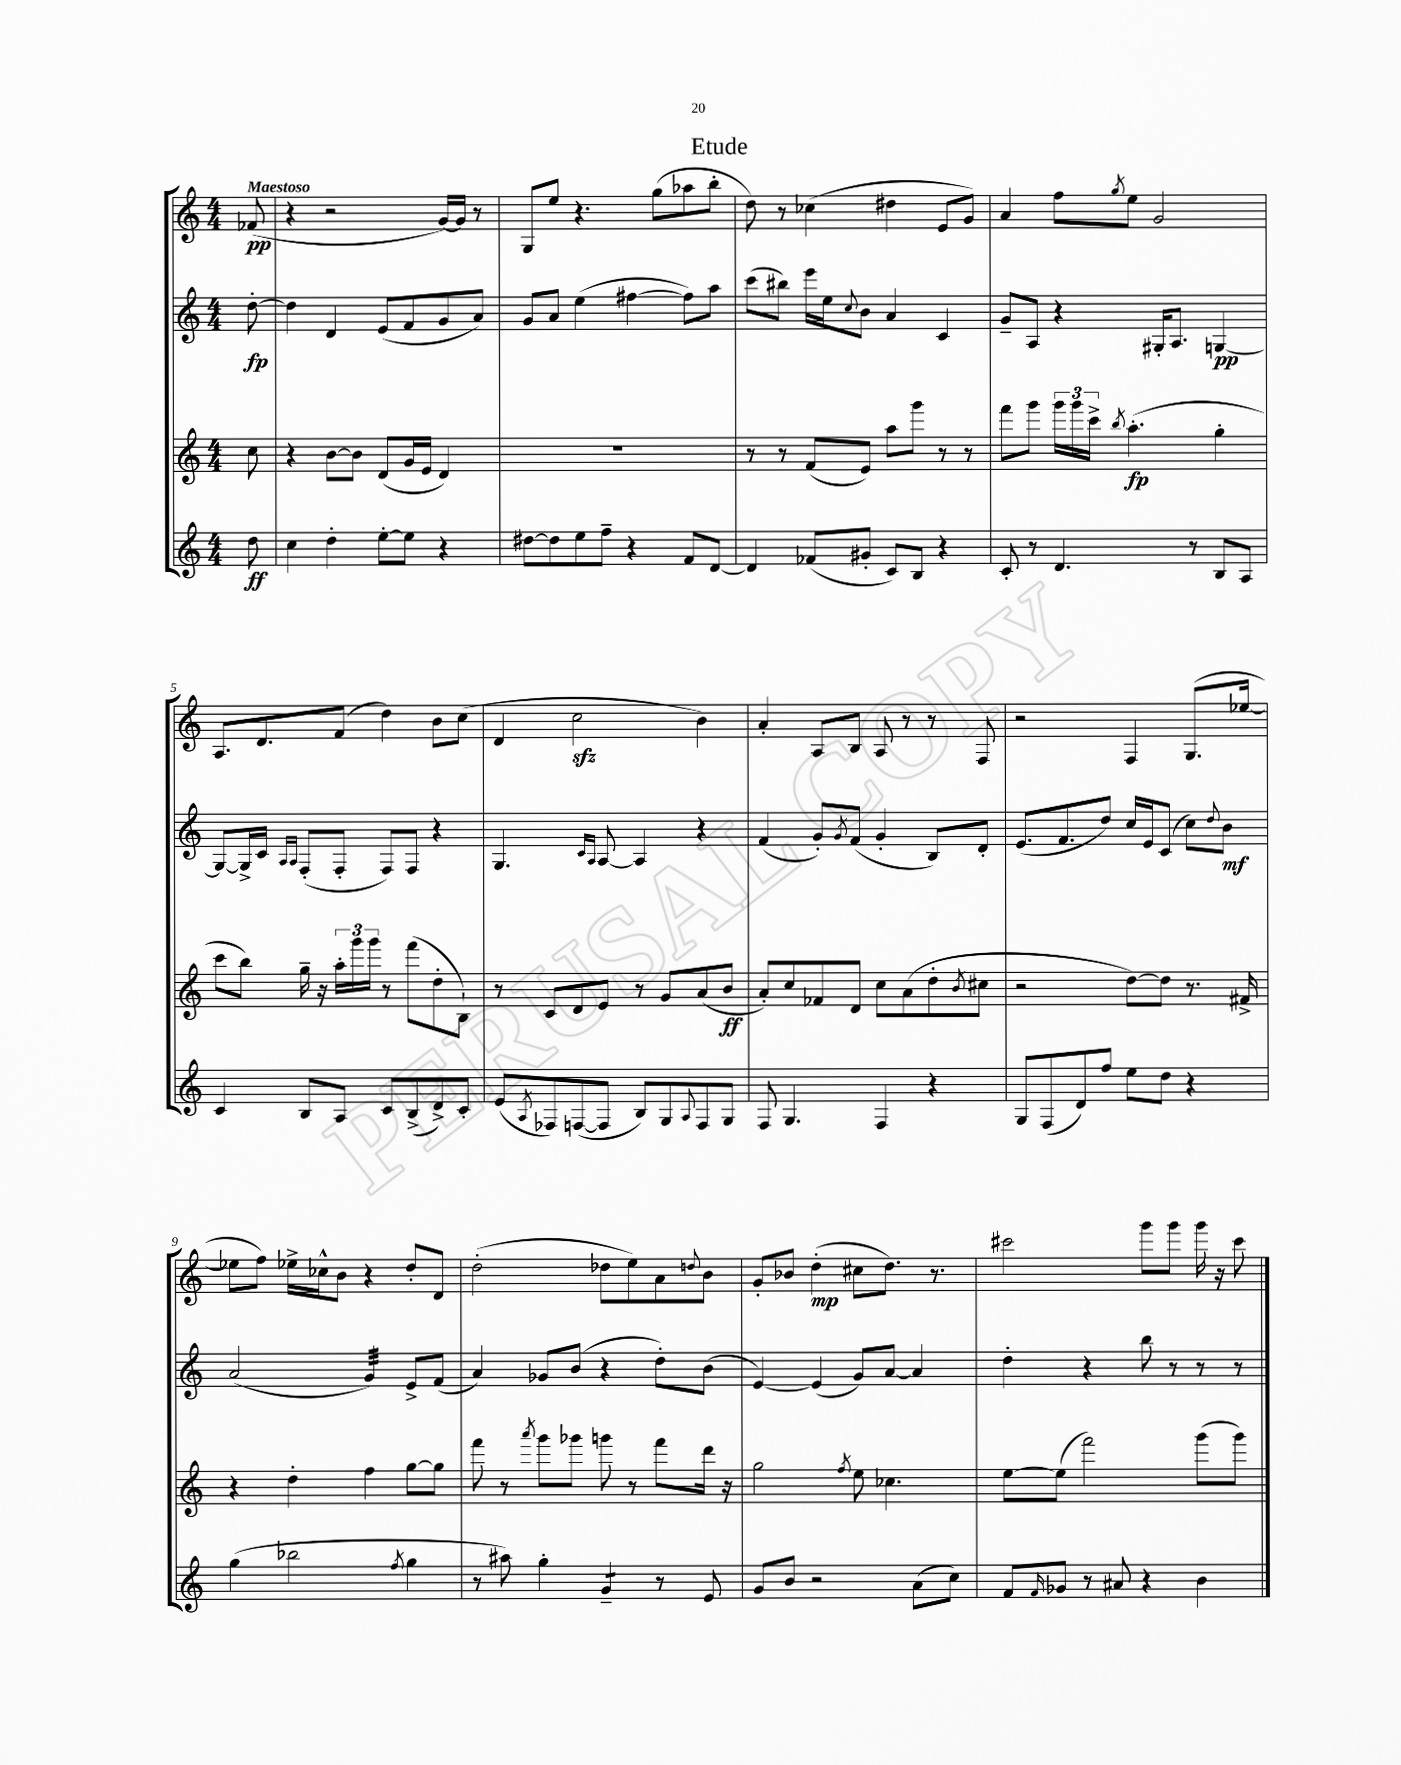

**kern	**kern	**kern	**kern
*staff4	*staff3	*staff2	*staff1
*clefG2	*clefG2	*clefG2	*clefG2
*k[]	*k[]	*k[]	*k[]
*M4/4	*M4/4	*M4/4	*M4/4
8dd	8cc	[8dd'	(8f-
=	=	=	=
4cc	4r	4dd]	4r
4dd'	[8b	4d	2r
.	8b]	.	.
[8ee'	(8d	(8e	.
8ee]	16g	8f	.
.	16e	.	.
4r	4d)	8g	[16g)
.	.	.	16g]
.	.	8a)	8r
=	=	=	=
[8dd#	1r	8g	8G
8dd#]	.	8a	8ee
8ee	.	(4ee	4.r
8ff~	.	.	.
4r	.	[4ff#	.
.	.	.	(8gg
8f	.	8ff#])	8aa-
[8d	.	8aa	8bb'
=	=	=	=
4d]	8r	(8ccc	8dd)
.	8r	8bb#)	8r
(8f-	(8f	16eee	(4cc-
.	.	16ee	.
.	.	8qqcc	.
8g#'	8e)	8b	.
8c)	8aa	4a	4dd#
8B	8ggg	.	.
4r	8r	4c	8e
.	8r	.	8g)
=	=	=	=
8c'	8fff	8g~	4a
8r	8ggg	8A	.
4.d	24ggg	4r	8ff
.	24ggg	.	.
.	24ccc^	.	.
.	8qbb	.	8qgg
.	(4.aa'	.	8ee
.	.	16G#'	2g
.	.	8.A	.
8r	.	.	.
8B	4gg'	[4G	.
8A	.	.	.
=	=	=	=
4c	8ccc	8G_	8.A
.	8bb)	16G^]	.
.	.	16c	8.d
.	.	16qqA	.
.	.	16qqA	.
8B	16gg~	(8F'	.
.	16r	.	.
8A	24aa'	8F'	(8f
.	24ggg	.	.
.	24ggg	.	.
8c	8r	8F)	4dd)
(8B^	(8fff	8F	.
8d^)	8dd'	4r	8b
8c'	8B`)	.	(8cc
=	=	=	=
(8e	8r	4.G	4d
8qA	.	.	.
8F-)	8c	.	.
([8F	8d	.	2cc
.	.	16qqc	.
.	.	16qqA	.
8F]	8e	[8A	.
8B)	8r	4A]	.
8G	8g	.	.
8qqA	.	.	.
8F	(8a	4r	4b)
8G	8b	.	.
=	=	=	=
8F	8a')	(4f	4a'
4.G	8cc	.	.
.	8f-	8g')	8A
.	.	8qg	.
.	8d	(8f	8B
4F	8cc	4g'	8A
.	(8a	.	8r
4r	8dd'	8B)	8r
.	8qb	.	.
.	8cc#	8d'	8F
=	=	=	=
8G	2r	(8.e	2r
(8F	.	.	.
.	.	8.f	.
8d)	.	.	.
8ff	.	8dd)	.
8ee	[8dd)	16cc	4F
.	.	16e	.
8dd	8dd]	(8c	.
4r	8.r	8cc)	(8.G
.	.	8qqdd	.
.	.	8b	.
.	16f#^	.	[16ee-
=	=	=	=
(4gg	4r	(2a	8ee-]
.	.	.	8ff)
2bb-	4dd'	.	16ee-^
.	.	.	16cc-^^
.	.	.	8b
.	4ff	4g)	4r
8qff	.	.	.
4gg	[8gg	8e^	8dd'
.	8gg]	(8f	8d
=	=	=	=
8r	8fff	4a)	(2dd'
8aa#)	8r	.	.
.	8qaaa	.	.
4gg'	8ggg	8g-	.
.	8ggg-	(8b	.
4g~	8ggg	4r	8dd-
.	8r	.	8ee)
8r	8fff	8dd')	8a
.	.	.	8qqdd
8e	16ddd	(8b	8b
.	16r	.	.
=	=	=	=
8g	2gg	[4e)	8g'
8b	.	.	8b-
2r	.	(4e]	(4dd'
.	8qff	.	.
.	8ee	8g)	8cc#
.	4.cc-	[8a	8.dd)
(8a	.	4a]	.
.	.	.	8.r
8cc)	.	.	.
=	=	=	=
8f	[8ee	4dd'	2ccc#
16qqf	.	.	.
8g-	(8ee]	.	.
8r	2fff)	4r	.
8a#	.	.	.
4r	.	8bb	8ggg
.	.	8r	8ggg
4b	(8ggg	8r	16ggg
.	.	.	16r
.	8ggg)	8r	8ccc#
==	==	==	==
*-	*-	*-	*-
